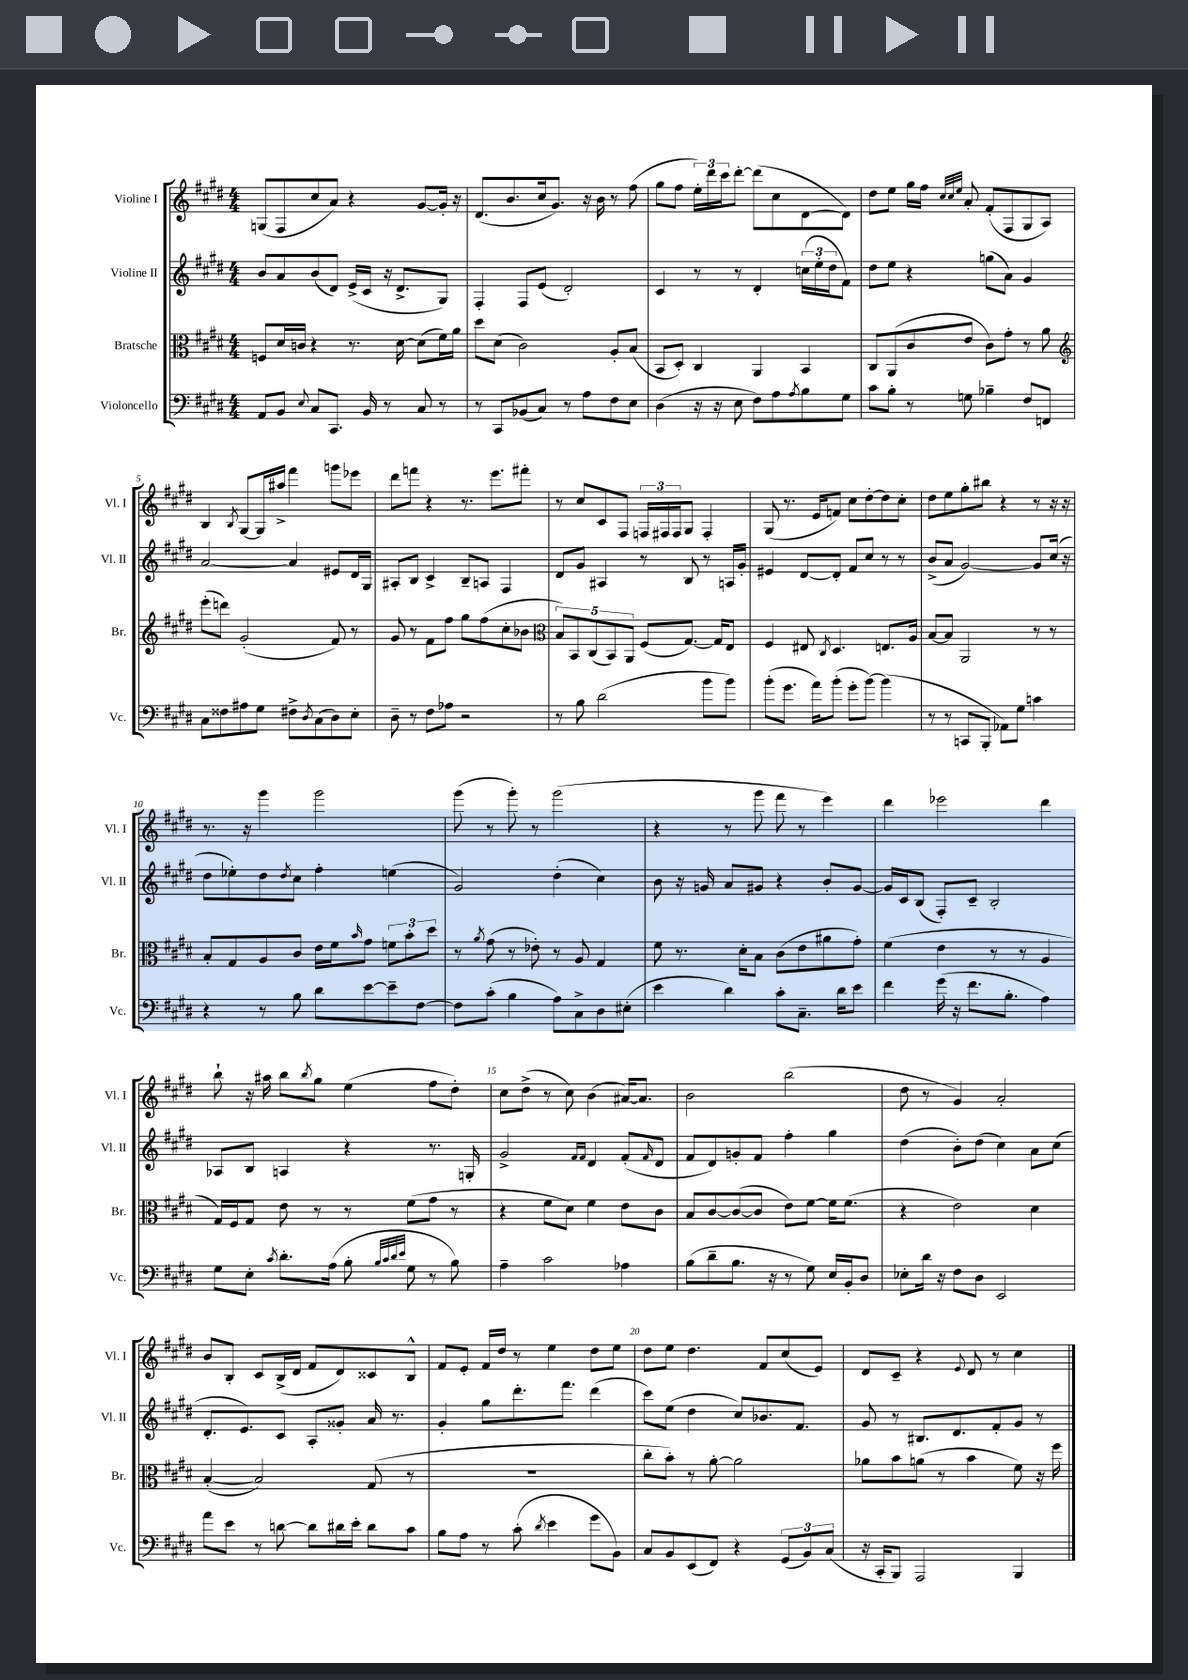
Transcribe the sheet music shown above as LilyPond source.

<<
\new StaffGroup <<
\new Staff = "s0" \with { instrumentName = "Violine I" shortInstrumentName = "Vl. I" } {
    \clef treble \key e \major \numericTimeSignature \time 4/4
    g8( fis8 cis''8 a'8) r4 gis'8~ gis'16-. r16 |
    dis'8.( b'8. cis''16 gis'8.) r16 b'16 r8 fis''8( |
    gis''8 fis''8 \tuplet 3/2 { e''16-.) dis'''16 cis'''16 } dis'''8~-. dis'''8( cis''8 dis'8~ dis'8) |
    dis''8 e''8 gis''16 fis''16 \grace { cis''32 cis''32 e''32 } a'8-. fis'8-.( fis8 gis8 a8) |
    b4 \acciaccatura { b8 } gis8~ gis16 ais''16-> fis'''4 g'''8 ees'''8 |
    dis'''8 f'''8 r4 r8. e'''8. fis'''8-. |
    r8 cis''8 cis'8 fis8 \tuplet 3/2 { f16 fis16 fis16 } gis8 fis4-. |
    gis8( r8. e'16 f'8) cis''8 dis''8~-. dis''8 cis''8-. |
    dis''8 e''8 gis''8-. bis''8 r4 r8 r16 r16 |
    r8. r16 gis'''4 gis'''2 |
    gis'''8( r8 gis'''8-.) r8 gis'''2( |
    r4 r8 gis'''8 fis'''8 r8 e'''4) |
    dis'''4 ees'''2 dis'''4 |
    b''8-! r16 ais''16 b''8 \acciaccatura { b''8 } gis''8 e''4( fis''8 dis''8-.) |
    cis''8 dis''8->( r8 cis''8) b'4( ais'16~) ais'8. |
    b'2 b''2( |
    dis''8 r8 gis'4) a'2-. |
    b'8 b8-. cis'8 b16->( dis'16 fis'8 dis'8) cisis'8 b8-^ |
    fis'8 e'8-. fis'16 dis''16 r8 e''4 dis''8 e''8 |
    dis''8 e''8 dis''4. fis'8 cis''8( e'8) |
    dis'8 cis'8-- r4 \appoggiatura { e'8 } dis'8 r8 cis''4 \bar "|." |
}
\new Staff = "s1" \with { instrumentName = "Violine II" shortInstrumentName = "Vl. II" } {
    \clef treble \key e \major \numericTimeSignature \time 4/4
    b'8 a'8 b'8( dis'8) e'16->( cis'16 r16 dis'8.-> gis8) |
    fis4-. fis8 e'8( dis'2-.) |
    cis'4 r8 r8 dis'4-. \tuplet 3/2 { c''16( e''16-. dis''16 } fis'8) |
    dis''8 e''8 r4 g''8( a'8) gis'4 |
    a'2~ a'4 eis'8 dis'16 gis16 |
    ais8-. b8 cis'4-> b8-- a8 fis4 |
    dis'8 gis'8 ais4 r8 b8 r8 a16 gis'16-. |
    eis'4 dis'8~ dis'8-. fis'8 cis''8 r8 r8 |
    b'8->( a'8 gis'2~) gis'8 cis''16( r16 |
    dis''8 ees''8-.) dis''8 \acciaccatura { dis''8 } cis''8 fis''4-. e''4( |
    gis'2) dis''4-.( cis''4) |
    b'8 r16 g'16 a'8 gis'8 r4 b'8-. gis'8~ |
    gis'16 cis'16 b8( fis8-.) cis'8-- b2-. |
    aes8 b8 a4 r4 r8. g16-. |
    gis'2-> \grace { fis'16 fis'16 } dis'4 fis'8-.( \grace { fis'16 } dis'8 |
    fis'8 dis'8) g'8-. fis'8 fis''4-. gis''4 |
    dis''4( b'8-.) dis''8( cis''4) a'8 cis''8( |
    dis'8.-. e'8.) cis'8 a8-. gisis'8-. a'16 r8. |
    gis'4-. gis''8 dis'''8.-. fis'''8. dis'''4( |
    cis'''8) e''8( dis''4 cis''8) bes'8. fis'8. |
    gis'8 r8 bis8. dis'8. fis'8-. gis'8 r8 \bar "|." |
}
\new Staff = "s2" \with { instrumentName = "Bratsche" shortInstrumentName = "Br." } {
    \clef alto \key e \major \numericTimeSignature \time 4/4
    f8 dis'16 c'16 r4 r8. dis'16~ dis'8( fis'16) a'16 |
    dis''8 dis'8( cis'2) a8-. b8( |
    b,8 dis8-.) cis4 a,4 b,4 |
    cis8 a,8( cis'8 e'8 cis'8) gis'8-. r8 a'8 |
    \clef treble e'''8-.( d'''8) gis'2-.( fis'8) r8 |
    gis'8 r8 fis'8 fis''8 gis''8 fis''8( cis''8-. bes'8 |
    \clef alto \tuplet 5/4 { b8) b,8 cis8( b,8) a,8 } fis8( gis8.~) gis16 e8 |
    fis4 eis8 \acciaccatura { cis8 } dis4. e8. a16 |
    b8~ b8 a,2 r8 r8 |
    b8-. gis8 a8 cis'8 e'16 fis'16 \grace { b'16 } gis'8 \tuplet 3/2 { f'8 b'8-. dis''8 } |
    r8 \acciaccatura { a'8 } gis'8( r8 ees'8-.) r8 a8 gis4 |
    fis'8 r8. dis'16-. b8 cis'8( e'8 ais'8 gis'8-.) |
    fis'4( e'4 r8 r8 a4 |
    gis16) fis16 gis8 e'8 r8 r8 fis'8( gis'8 r8 |
    r4 fis'8 dis'8) fis'4 e'8 cis'8 |
    b8 cis'8~ cis'8~( cis'8 e'8) fis'8~ fis'16 fis'8.( |
    r4 e'2) dis'4 |
    b4~-.( b2) gis8( r8 |
    R1 |
    cis''8-. b'8-.) r8 a'8~-. a'2 |
    aes'8 b'8 a'8( r8 b'4 fis'8) r16 fis''16 \bar "|." |
}
\new Staff = "s3" \with { instrumentName = "Violoncello" shortInstrumentName = "Vc." } {
    \clef bass \key e \major \numericTimeSignature \time 4/4
    a,8 b,8 \appoggiatura { e8 } cis8 cis,8. b,16 r8 cis8 r8 |
    r8 cis,8 bes,8( cis8) r8 a8 fis8 e8 |
    dis4( r16 r16 e8 fis8) a8 \acciaccatura { a8 } b8 gis8 |
    cis'8 b8-. r8 g8 bes4-- fis8 f,8 |
    cis8 fisis8 ais8 gis8 fis8-> \acciaccatura { dis8 } cis8( dis8) e8-. |
    dis8-- r8 fis8 aes8 r2 |
    r8 b8 dis'2( b'8 b'8) |
    b'8-.( gis'8. a'16) b'8-.( gis'8-. b'8~) b'4( |
    r8 r8 c,8 b,,8-. aes,8) gis8 c'4 |
    r4 r8 b8 dis'8 e'8~ e'8-- fis8~ |
    fis8 cis'8-.( b4 a8) cis8-> dis8 eis8-.( |
    e'4 dis'4) cis'8-. cis8.-- dis'16 e'8 |
    fis'4 gis'16( r16 fis'8. b8.-. a4) |
    gis8 e8-. \acciaccatura { cis'8 } dis'8.-. a16( b8-. \grace { b32 cis'32 dis'32 e'32 } gis8 r8 b8) |
    a4-- cis'2 aes4 |
    b8( dis'8-- b8. r16 r8 gis8) e16 b,16-. dis8 |
    ees8-. dis'16 r16 fis8 dis8 e,2 |
    a'8 e'8 r8 d'8~ d'8 dis'16 e'16-. dis'8 cis'8 |
    b8 a8 r8 cis'8-.( \acciaccatura { dis'8 } e'4 gis'8 b,8) |
    cis8 b,8 e,8( fis,8) r4 \tuplet 3/2 { gis,8( b,8) cis8( } |
    r16 cis,16-. b,,8) a,,2 b,,4 \bar "|." |
}
>>
>>
\layout { \context { \Score \override BarNumber.break-visibility = ##(#f #t #t) barNumberVisibility = #(every-nth-bar-number-visible 5) } }
